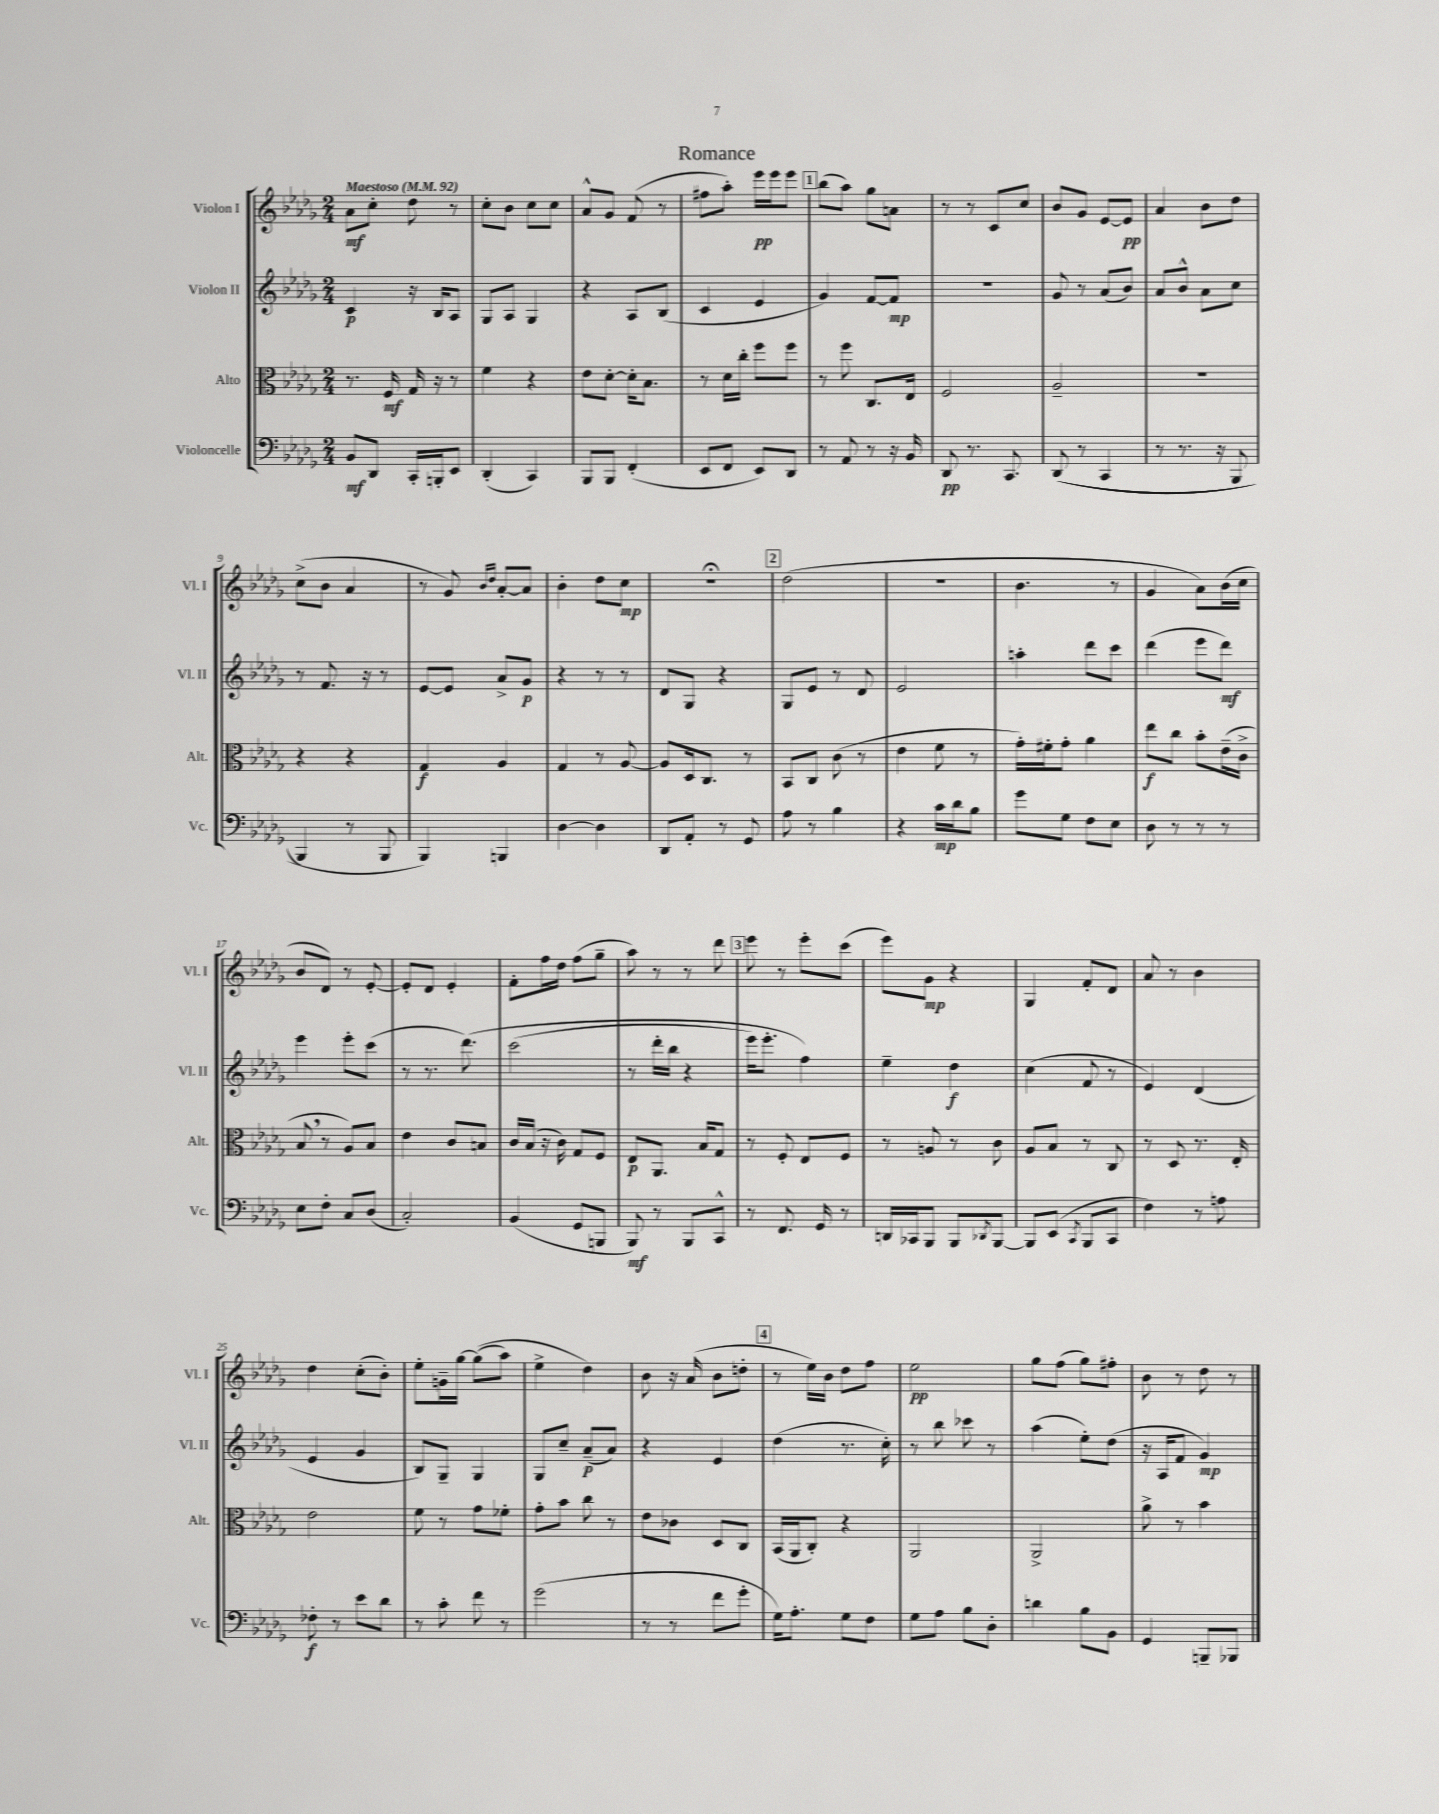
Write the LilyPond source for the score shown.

\header { title = "Romance" }
<<
\new StaffGroup <<
\new Staff = "s0" \with { instrumentName = "Violon I" shortInstrumentName = "Vl. I" } {
    \clef treble \key des \major \numericTimeSignature \time 2/4 \tempo "Maestoso" 4 = 92
    aes'8\mf c''8-. des''8 r8 |
    c''8-. bes'8 c''8 c''8 |
    aes'8-^ ges'8 f'8( r8 |
    fis''8 aes''8-.) ees'''16\pp ees'''16 ees'''8 |
    \mark \markup { \box "1" } bes''8( aes''8) ges''8 a'8 |
    r8 r8 c'8 c''8 |
    bes'8 ges'8 ees'8~ ees'8\pp |
    aes'4 bes'8 des''8 |
    c''8->( bes'8 aes'4 |
    r8 ges'8) \grace { bes'16 des''16 } aes'8~-. aes'8 |
    bes'4-. des''8 c''8\mp |
    r2\fermata |
    \mark \markup { \box "2" } des''2( |
    r2 |
    bes'4. r8 |
    ges'4 aes'8) bes'16( c''16 |
    bes'8 des'8) r8 ees'8~-. |
    ees'8-. des'8 ees'4-. |
    f'8-. f''16 des''16 f''8( ges''8-- |
    aes''8) r8 r8 des'''8 |
    \mark \markup { \box "3" } ees'''8 r8 ees'''8-. c'''8( |
    ees'''8) ges'8\mp r4 |
    ges4 f'8-. des'8 |
    aes'8 r8 bes'4 |
    des''4 c''8-.( bes'8-.) |
    ees''8-. g'16-- ges''16~ ges''8(\( aes''8) |
    ees''4-> des''4\) |
    bes'8 r16 aes'16( bes'8 d''8-. |
    \mark \markup { \box "4" } r8 ees''16) bes'16 des''8 f''8 |
    ees''2\pp |
    ges''8 f''8( ges''8) fis''8-. |
    bes'8 r8 des''8 r8 \bar "|." |
}
\new Staff = "s1" \with { instrumentName = "Violon II" shortInstrumentName = "Vl. II" } {
    \clef treble \key des \major \numericTimeSignature \time 2/4
    c'4\p r16 bes16 aes8 |
    ges8 aes8 ges4 |
    r4 aes8 bes8( |
    c'4 ees'4 |
    \mark \markup { \box "1" } ges'4) f'8~ f'8\mp |
    R2 |
    ges'8 r8 aes'8( bes'8) |
    aes'8 bes'8-^ aes'8 c''8 |
    r8 f'8. r16 r8 |
    ees'8~ ees'8 aes'8-> ges'8\p |
    r4 r8 r8 |
    des'8 ges8 r4 |
    \mark \markup { \box "2" } ges8 ees'8 r8 des'8 |
    ees'2 |
    a''4-. des'''8 c'''8 |
    des'''4( ees'''8 des'''8\mf) |
    ees'''4 ees'''8-. c'''8( |
    r8 r8. des'''8.)\( |
    c'''2( |
    r8 des'''16-. bes''16 r4 |
    \mark \markup { \box "3" } ees'''16) ees'''8.-. f''4\) |
    ees''4-- des''4\f |
    c''4( f'8 r8 |
    ees'4) des'4( |
    ees'4 ges'4 |
    bes8) ges8-- ges4 |
    ges8 c''8-- aes'8--\p( aes'8) |
    r4 ees'4 |
    \mark \markup { \box "4" } des''4( r8. c''16-.) |
    r8 bes''8 ces'''8 r8 |
    aes''4( ees''8-.) des''8( |
    r16 aes16 f'8 ges'4\mp) \bar "|." |
}
\new Staff = "s2" \with { instrumentName = "Alto" shortInstrumentName = "Alt." } {
    \clef alto \key des \major \numericTimeSignature \time 2/4
    r8. f16\mf ges16 r16 r8 |
    f'4 r4 |
    ees'8 des'8~-. des'16-. bes8. |
    r8 des'16 c''16-. f''8 f''8 |
    \mark \markup { \box "1" } r8 f''8 c8. ees16 |
    f2 |
    aes2-- |
    r2 |
    r4 r4 |
    ges4\f aes4 |
    ges4 r8 aes8~ |
    aes8 des16 c8. r8 |
    \mark \markup { \box "2" } bes,8 c8 c'8( r8 |
    ees'4 f'8 r8 |
    ges'16-.) fis'16-. ges'8-. aes'4 |
    ees''8\f c''8 bes'8-. ees'16--( c'16-> |
    bes8 \breathe r8 aes8) bes8 |
    ees'4 c'8 b8 |
    c'16 bes16( r16 c'16) ges8 f8 |
    ees8\p aes,8. bes16 ges8 |
    \mark \markup { \box "3" } r8 f8-. ees8 f8 |
    r8 a8 r8 c'8 |
    aes8 bes8 r8 c8 |
    r8 des8 r8. ees16-. |
    ees'2 |
    f'8 r8 ges'8 fes'8-. |
    ges'8-. bes'8 c''8 r8 |
    ees'8 ces'8 des8 c8 |
    \mark \markup { \box "4" } bes,16( aes,16 c8-.) r4 |
    aes,2 |
    aes,2-> |
    aes'8-> r8 bes'4 \bar "|." |
}
\new Staff = "s3" \with { instrumentName = "Violoncelle" shortInstrumentName = "Vc." } {
    \clef bass \key des \major \numericTimeSignature \time 2/4
    bes,8\mf des,8 c,16-. b,,16-. ees,8 |
    des,4-.( c,4) |
    bes,,8 bes,,8 f,4-.( |
    ees,8 f,8 ees,8) des,8 |
    \mark \markup { \box "1" } r8 aes,8 r8 r16 bes,16 |
    des,8\pp r8. c,8. |
    des,8(\( r8 c,4 |
    r8 r8. r16 bes,,8 |
    bes,,4) r8 bes,,8 |
    bes,,4\) b,,4 |
    des4~ des4 |
    des,8 aes,8-. r8 ges,8 |
    \mark \markup { \box "2" } aes8 r8 bes4 |
    r4 c'16\mp des'16 bes8 |
    ges'8 ges8 f8 ees8 |
    des8 r8 r8 r8 |
    ees8 f8-. c8 des8( |
    c2-.) |
    bes,4( ges,8 b,,8 |
    bes,,8\mf) r8 bes,,8 c,8-^ |
    \mark \markup { \box "3" } r8 f,8. ges,16 r8 |
    d,16 ces,16 bes,,8 bes,,8 \acciaccatura { des,8 } bes,,8~ |
    bes,,8 ees,8( \acciaccatura { c,8 } bes,,8 c,8 |
    f4) r8 a8 |
    fes8-.\f r8 ees'8 des'8 |
    r8 c'8-. f'8 r8 |
    ges'2( |
    r8 r8 f'8 ges'8-. |
    \mark \markup { \box "4" } ges16) aes8.-. ges8 f8 |
    ges8 aes8 bes8 des8-. |
    d'4 bes8 bes,8 |
    ges,4 b,,8-- bes,,8 \bar "|." |
}
>>
>>
